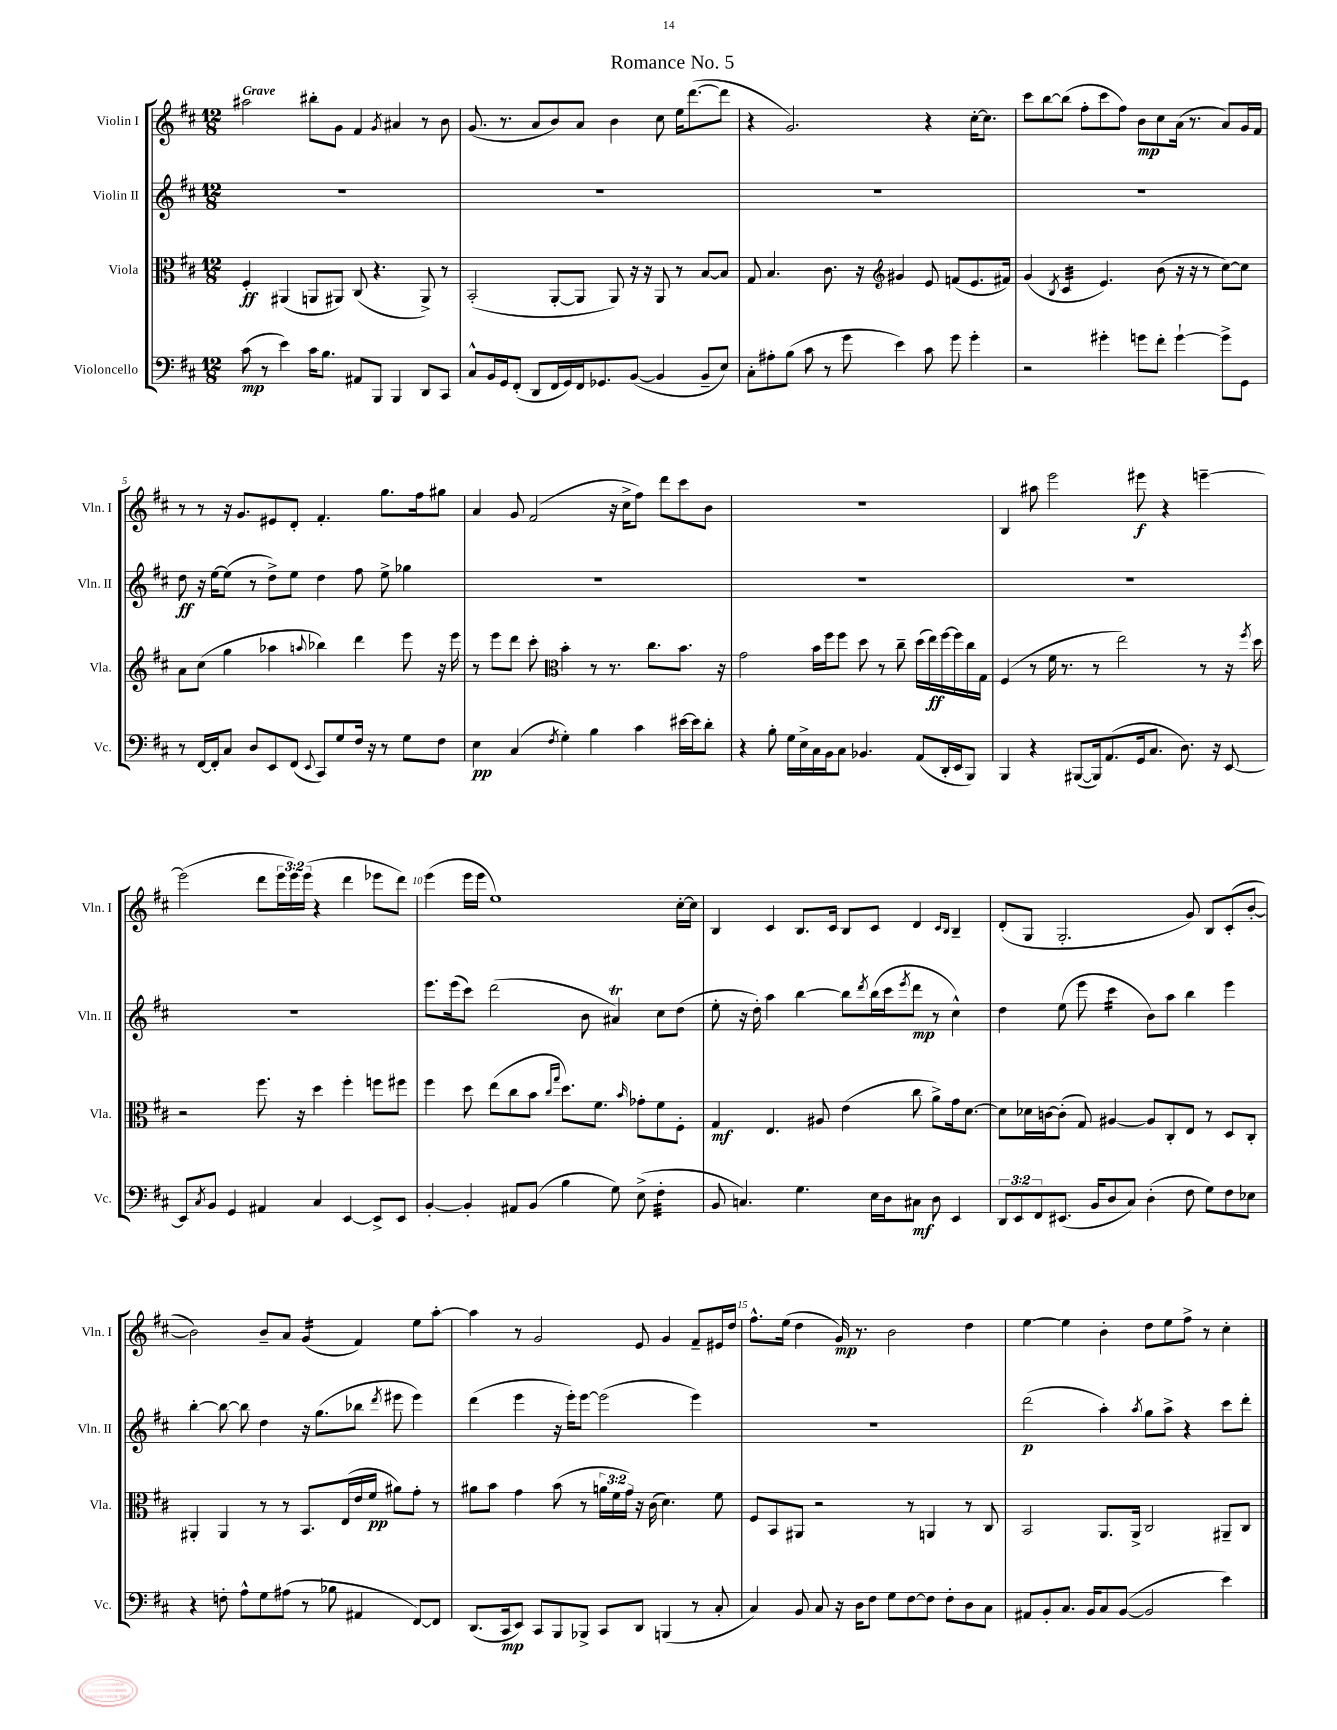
\header { title = "Romance No. 5" }
<<
\new StaffGroup <<
\new Staff = "s0" \with { instrumentName = "Violin I" shortInstrumentName = "Vln. I" } {
    \clef treble \key d \major \numericTimeSignature \time 12/8 \override Staff.TupletNumber.text = #tuplet-number::calc-fraction-text \tempo "Grave"
    ais''2 bis''8-. g'8 fis'4 \acciaccatura { g'8 } ais'4 r8 b'8 |
    g'8.( r8. a'8 b'8) a'8 b'4 cis''8 e''16 d'''8.~( d'''8 |
    r4 g'2.) r4 cis''16~-. cis''8. |
    cis'''8 b''8~ b''8( fis''8-. cis'''8 fis''8) b'8\mp cis''8 a'16( r8. a'8) g'16 fis'16 |
    r8 r8 r16 g'8. eis'8 d'8-. fis'4.-. g''8. fis''16 gis''8 |
    a'4 g'8 fis'2( r16 cis''16-> fis''8) d'''8 cis'''8 b'8 |
    R1. |
    b4 ais''8 e'''2 eis'''8\f r4 e'''4~-- |
    e'''2( d'''8 \tuplet 3/2 { e'''16 e'''16) e'''16( } r4 d'''4 ees'''8 d'''8) |
    e'''4( e'''16 e'''16 e''1) cis''16~-. cis''16 |
    b4 cis'4 b8. cis'16 b8 cis'8 d'4 \grace { cis'16 b16 } b4-- |
    d'8-.( g8 g2.-. g'8) b8 cis'8-.( b'8~-. |
    b'2) b'8-- a'8 g'4:16( fis'4) e''8 a''8~-. |
    a''4 r8 g'2 e'8 g'4 fis'8-- eis'16 d''16 |
    fis''8.-^ e''16( d''4 g'16\mp) r8. b'2 d''4 |
    e''4~ e''4 b'4-. d''8 e''8 fis''8-> r8 cis''4-. \bar "|." |
}
\new Staff = "s1" \with { instrumentName = "Violin II" shortInstrumentName = "Vln. II" } {
    \clef treble \key d \major \numericTimeSignature \time 12/8
    R1. |
    R1. |
    R1. |
    R1. |
    d''8\ff r16 e''16~ e''8( r8 d''8->) e''8 d''4 fis''8 e''8-> ges''4 |
    R1. |
    R1. |
    R1. |
    R1. |
    e'''8. e'''16( cis'''8) d'''2( b'8 ais'4\trill) cis''8 d''8( |
    e''8-. r16 d''16-.) a''4 b''4~ b''8 \acciaccatura { d'''8 } b''16( cis'''16 \acciaccatura { e'''8 } d'''8\mp r8 cis''4-^) |
    d''4 e''8( e'''8 cis'''4:16 b'8) a''8 b''4 e'''4 |
    b''4~-. b''8~ b''8 d''4 r16 g''8.( bes''8 \acciaccatura { d'''8 } eis'''8 eis'''4) |
    d'''4( e'''4 r16 e'''16-.) e'''8~ e'''2( e'''4) |
    R1. |
    d'''2\p( a''4-.) \acciaccatura { a''8 } g''8 a''8-> r4 cis'''8 d'''8-. \bar "|." |
}
\new Staff = "s2" \with { instrumentName = "Viola" shortInstrumentName = "Vla." } {
    \clef alto \key d \major \numericTimeSignature \time 12/8 \override Staff.TupletNumber.text = #tuplet-number::calc-fraction-text
    fis4-.\ff ais,4( a,8 ais,8) cis8( r4. ais,8->) r8 |
    b,2-.( a,8~-. a,8 a,8) r16 r16 a,8 r8 b8~ b8 |
    g8 b4. cis'8. r16 \clef treble gis'4 e'8 f'8( e'8. fis'16) |
    g'4( \acciaccatura { b8 } cis'4:32 e'4.) b'8( r16 r16 r8 cis''8~) cis''8 |
    a'8 cis''8( g''4 aes''4 \appoggiatura { a''8 } bes''4) d'''4 e'''8 r16 e'''16 |
    r8 e'''8 d'''8 cis'''8-. \clef alto b'4-. r8 r8. cis''8. b'8. r16 |
    g'2 b'16 fis''16 fis''8 d''8 r8 cis''8-- d''16( e''16\ff) fis''16~ fis''16 cis''16 g16 |
    fis4( r8 fis'16 r8. r8 e''2) r8 r16 \acciaccatura { fis''8 } d''16 |
    r2 fis''8. r16 d''4 fis''4-. f''8 fis''8 |
    fis''4 d''8 e''8( cis''8 b'8 \grace { cis''16 g''16 } d''8.) fis'8. \grace { b'16 } ges'8-. fis'8 fis8-. |
    g4\mf e4. ais8 e'4( cis''8 a'8->) g'16 d'8.~ |
    d'8 des'16 c'16~ c'8-.( g8) ais4~ ais8 cis8-. e8 r8 d8 cis8-. |
    ais,4-. ais,4 r8 r8 b,8. e16( e'16 fis'16\pp ais'8) g'8-. r8 |
    ais'8 b'8 g'4 b'8( r8 \tuplet 3/2 { a'16 fis'16 g'16) } r16 cis'16( d'4.) fis'8 |
    fis8 b,8 ais,8 r2 r8 a,4 r8 cis8 |
    b,2 a,8. a,16-> cis2 ais,8-- cis8 \bar "|." |
}
\new Staff = "s3" \with { instrumentName = "Violoncello" shortInstrumentName = "Vc." } {
    \clef bass \key d \major \numericTimeSignature \time 12/8 \override Staff.TupletNumber.text = #tuplet-number::calc-fraction-text
    cis'8\mp( r8 e'4) cis'16 b8. ais,8 b,,8 b,,4 d,8 cis,8 |
    cis8-^ b,16 g,16 fis,8-.( d,8 fis,16 g,16) fis,16 ges,8. b,8~( b,4 b,8-- e8) |
    cis8-. ais8-. b8( cis'8 r8 g'8 e'4) cis'8 g'8 g'4-. |
    r2 gis'4-. g'8 fis'8-. g'4~-! g'8-> g,8 |
    r8 fis,16~ fis,16-. cis8 d8 e,8 fis,8( \appoggiatura { e,8 } cis,8) g8 fis16 r16 r8 g8 fis8 |
    e4\pp cis4( \acciaccatura { fis8 } g4-.) b4 cis'4 eis'16~ eis'16 d'8-. |
    r4 b8-. g16 e16-> cis16 b,16 cis8 bes,4. a,8( d,16-. e,16 b,,8) |
    b,,4 r4 bis,,8~( bis,,16) a,8.( g,16 cis8. d8.) r16 e,8~ |
    e,8 \acciaccatura { cis8 } b,8 g,4 ais,4 cis4 e,4~ e,8-> e,8 |
    b,4~-. b,4-. ais,8 b,8( b4 g8) e8->( fis4:32-. |
    b,8 c4.) g4. e16 d16 cis8\mf d8 e,4 |
    \tuplet 3/2 { d,8 e,8 fis,8 } eis,8.( b,16 d8 cis8) d4-.( fis8 g8) fis8 ees8 |
    r4 f8-. a8-^ g8 ais8( r8 bes8 ais,4 fis,8~) fis,8 |
    d,8.( cis,16\mp e,8) cis,8 b,,8 bes,,8-> cis,8 d,8 b,,4( r8 cis8-. |
    cis4) b,8 cis8 r16 d16 fis8 g8 fis8~ fis8 fis8-. d8 cis8 |
    ais,8 b,8-. cis8. b,16 cis8 b,8~( b,2 e'4) \bar "|." |
}
>>
>>
\layout { \context { \Score \override BarNumber.break-visibility = ##(#f #t #t) barNumberVisibility = #(every-nth-bar-number-visible 5) } }
